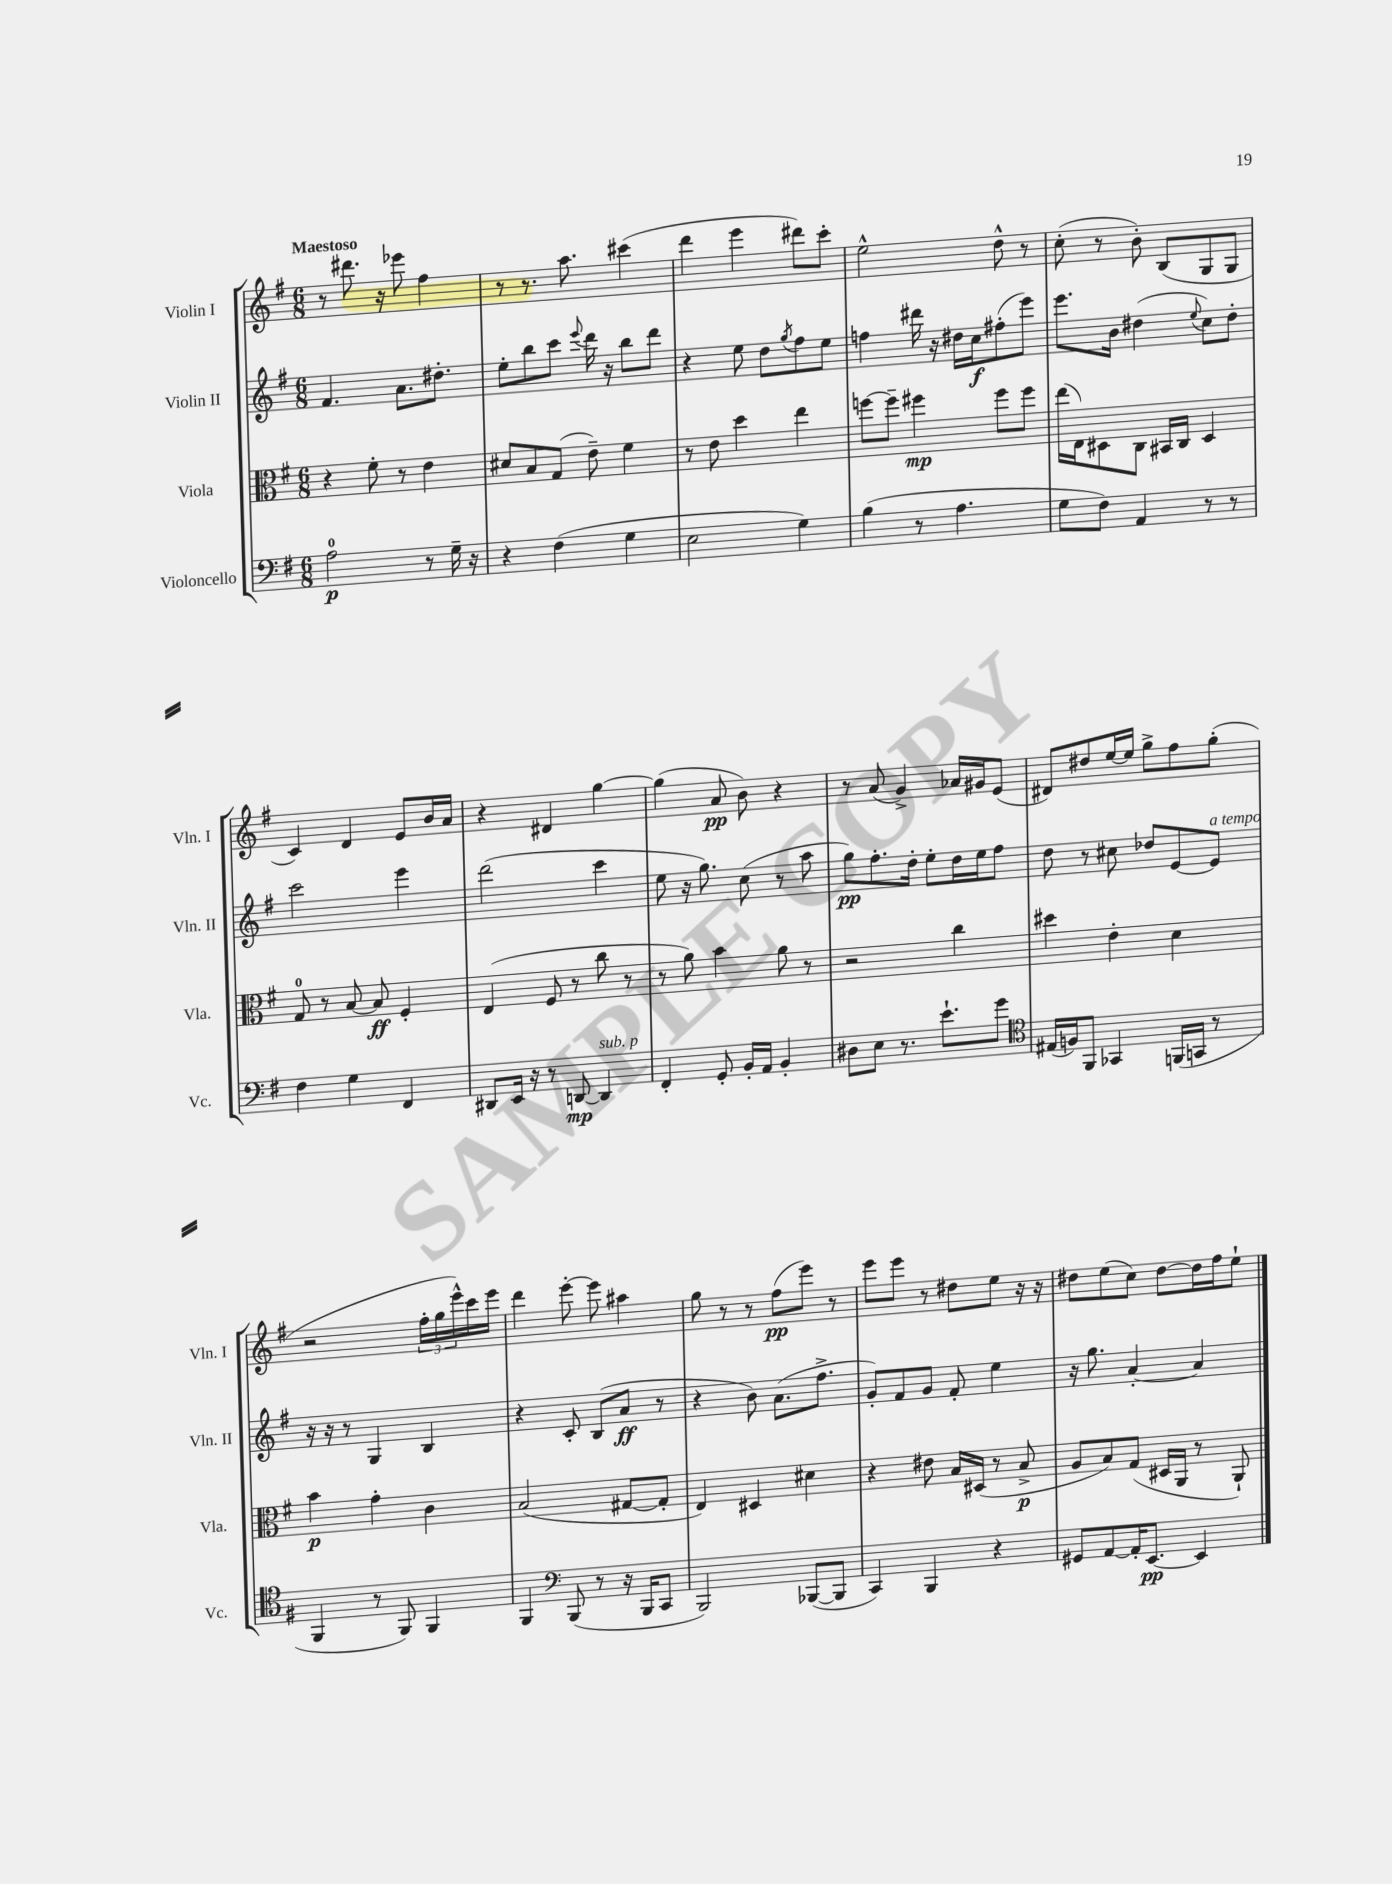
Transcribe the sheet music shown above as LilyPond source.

<<
\new StaffGroup <<
\new Staff = "s0" \with { instrumentName = "Violin I" shortInstrumentName = "Vln. I" } {
    \clef treble \key g \major \numericTimeSignature \time 6/8 \tempo "Maestoso"
    r8 dis'''8. r16 ees'''8 fis''4 |
    r8 r8. a''8. cis'''4( |
    d'''4 e'''4 dis'''8) c'''8-. |
    e''2-^ d''8-^ r8 |
    c''8-.( r8 b'8-.) b8( g8 g8 |
    c'4) d'4 e'8 b'16 a'16 |
    r4 dis'4 g''4~ |
    g''4( a'8\pp b'8) r4 |
    r8 a'8( g'4->) aes'16 gis'16 e'8( |
    dis'8) dis''8 e''16~ e''16 g''8-> fis''8 g''8-.( |
    r2 \tuplet 3/2 { fis''16-. g''16 e'''16-^) } c'''16 e'''16 |
    d'''4 e'''8~-. e'''8 ais''4 |
    g''8 r8 r8 fis''8\pp( e'''8) r8 |
    e'''8 e'''8 r8 dis''8 e''8 r16 r16 |
    dis''8 e''8( c''8) dis''8~ dis''16 fis''16 e''8-! \bar "|." |
}
\new Staff = "s1" \with { instrumentName = "Violin II" shortInstrumentName = "Vln. II" } {
    \clef treble \key g \major \numericTimeSignature \time 6/8
    fis'4. a'8. dis''8.-. |
    e''8-. b''8 c'''8 \appoggiatura { e'''8 } d'''16 r16 b''8 d'''8 |
    r4 e''8 d''8 \acciaccatura { g''8 } fis''8 e''8 |
    f''4 dis'''16 r16 dis''16 c''16\f fis''8-.( e'''8) |
    e'''8. b'16 dis''4( \appoggiatura { e''8 } c''8) dis''8-. |
    c'''2 e'''4 |
    d'''2( c'''4 |
    e''8 r16 g''8.) c''8( r8 a''8 |
    g''8\pp) fis''8.-. d''16-. e''8-. d''16 e''16 fis''8 |
    d''8 r8 cis''8 des''8 e'8~ e'8^\markup { \italic "a tempo" } |
    r16 r16 r8 g4 b4 |
    r4 c'8-. b8( a'8\ff r8 |
    r4 b'8) a'8.( fis''8.-> |
    g'8-.) fis'8 g'8 fis'8-. e''4 |
    r16 g''8. a'4~-. a'4 \bar "|." |
}
\new Staff = "s2" \with { instrumentName = "Viola" shortInstrumentName = "Vla." } {
    \clef alto \key g \major \numericTimeSignature \time 6/8
    r4 fis'8-. r8 e'4 |
    dis'8 b8 g8( e'8--) fis'4 |
    r8 e'8 d''4 e''4 |
    f''8~ f''8-- fis''4\mp fis''8 fis''8 |
    e''16( e16) dis8 c8 bis,16 c16 dis4 |
    g8-0 r8 b8~ b8\ff fis4-. |
    e4( fis8 r8 c''8 r8 |
    r8 a'8) b'4 a'8 r8 |
    r2 c''4 |
    dis''4 e'4-. d'4 |
    b'4\p g'4-. c'4 |
    b2( gis8~ gis8-. |
    e4) dis4 dis'4 |
    r4 eis'8 b16 dis16( r8 b8->\p |
    a8 b8) g8( dis16 a,16 r8 a,8-!) \bar "|." |
}
\new Staff = "s3" \with { instrumentName = "Violoncello" shortInstrumentName = "Vc." } {
    \clef bass \key g \major \numericTimeSignature \time 6/8
    a2-0\p r8 g16-- r16 |
    r4 fis4( g4 |
    e2 g4) |
    b4( r8 a4. |
    g8 fis8) a,4 r8 r8 |
    fis4 g4 fis,4 |
    dis,8 e,16 r16 r8 d,8~\mp d,4^\markup { \italic "sub. p" } |
    fis,4-. g,8-. b,16-. a,16 b,4-. |
    dis8 e8 r8. e'8.-! g'8 |
    \clef tenor eis16( f16) fis,8 ges,4 f,16( g,16 r8 |
    fis,4 r8 fis,8) fis,4 |
    fis,4 \clef bass b,,8( r8 r16 b,,16 c,8 |
    b,,2) bes,,8~( bes,,8 |
    c,4) b,,4 r4 |
    gis,8 a,8~ a,16-. e,8.~\pp e,4 \bar "|." |
}
>>
>>
\layout { \context { \Score \remove "Bar_number_engraver" } }
